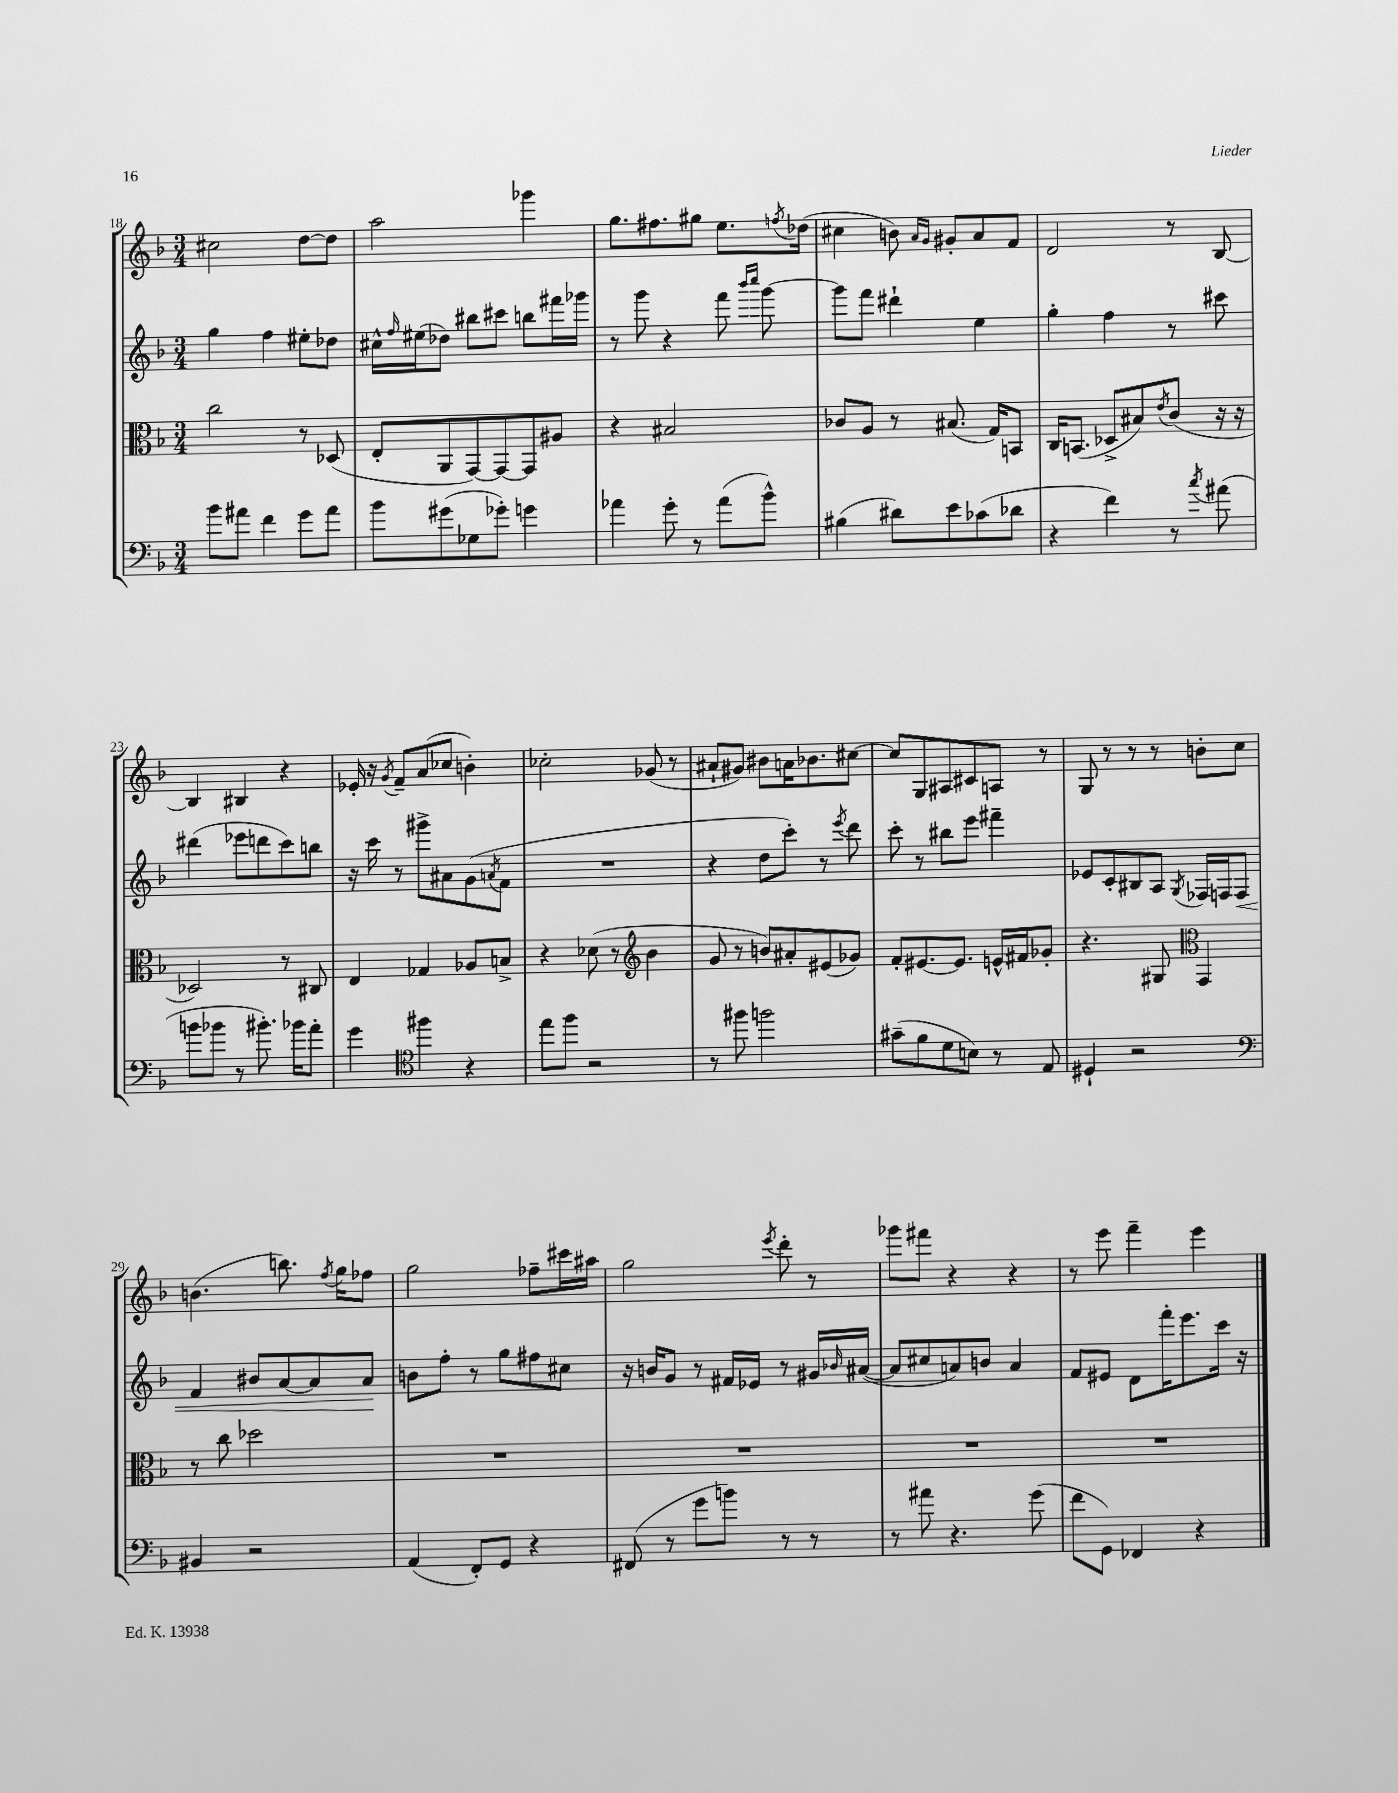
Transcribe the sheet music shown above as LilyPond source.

<<
\new StaffGroup <<
\new Staff = "s0" {
    \clef treble \key f \major \numericTimeSignature \time 3/4
    cis''2 d''8~ d''8 |
    a''2 ges'''4 |
    g''8. fis''8. gis''8 e''8. \acciaccatura { f''8 } des''16( |
    cis''4 b'8) \grace { a'16 g'16 } gis'8-. a'8 f'8 |
    d'2 r8 bes8~ |
    bes4 bis4 r4 |
    ees'16-. r16 \acciaccatura { g'8 } f'8-- a'8( ces''8 b'4-.) |
    ces''2-. ges'8( r8 |
    ais'8-! gis'8) bis'8 a'16 bes'8. cis''8~ |
    cis''8 g8 ais8 cis'8 a8 r8 |
    g8 r8 r8 r8 b'8-. c''8 |
    b'4.( b''8.) \acciaccatura { f''8 } g''16 fes''8 |
    g''2 fes''8-- cis'''16 ais''16 |
    g''2 \acciaccatura { e'''8 } d'''8-. r8 |
    ges'''8 fis'''8 r4 r4 |
    r8 e'''8 f'''4-- e'''4 \bar "|." |
}
\new Staff = "s1" {
    \clef treble \key f \major \numericTimeSignature \time 3/4
    g''4 f''4 eis''8-. des''8 |
    cis''16-^ \grace { f''16 } eis''16( des''8) bis''8 cis'''8 b''8 fis'''16 ges'''16 |
    r8 g'''8 r4 f'''8 \grace { bes'''16 c''''16 } g'''8~ |
    g'''8 f'''8 dis'''4-! e''4 |
    g''4-. f''4 r8 cis'''8 |
    dis'''4( ees'''8 d'''8 c'''8) b''8 |
    r16 c'''16 r8 gis'''8-> ais'8 g'8( \acciaccatura { a'8 } f'8 |
    R2. |
    r4 d''8 c'''8-.) r8 \acciaccatura { e'''8 } d'''8 |
    c'''8-. r8 bis''8 e'''8 fis'''4-- |
    ees'8 c'8-. bis8 a8 \acciaccatura { g8 } fes16 f16 f8\< |
    f'4 bis'8 a'8~ a'8 a'8\! |
    b'8 f''8-. r8 g''8 fis''8 cis''8 |
    r16 b'16 g'8 r8 fis'16 ees'16 r8 gis'16 \grace { bes'16 } ais'16~( |
    ais'8 cis''8 a'8) b'8 a'4 |
    f'8 eis'8 d'8 f'''16-. e'''8. c'''16 r16 \bar "|." |
}
\new Staff = "s2" {
    \clef alto \key f \major \numericTimeSignature \time 3/4
    c''2 r8 des8( |
    e8-. a,8 g,8~) g,8~ g,8 ais8 |
    r4 bis2 |
    ces'8 a8 r8 bis8.( g16) b,8 |
    c16 b,8.( des8-> bis8) \acciaccatura { e'8 } c'8( r16 r16 |
    des2) r8 cis8 |
    e4 ges4 aes8 b8-> |
    r4 des'8( r8 \clef treble bes'4 |
    g'8 r8 b'8) ais'8-. eis'8( ges'8) |
    f'8-. eis'8.~ eis'8. e'16-^ fis'16 ges'8-. |
    r4. gis8 \clef alto g,4 |
    r8 c''8 des''2 |
    R2. |
    R2. |
    R2. |
    R2. \bar "|." |
}
\new Staff = "s3" {
    \clef bass \key f \major \numericTimeSignature \time 3/4
    bes'8 ais'8 f'4 g'8 ais'8 |
    bes'8 gis'8( ges8 ges'8-.) g'4 |
    aes'4 g'8-. r8 aes'8( bes'8-^) |
    bis4( dis'8) e'8 ces'8( des'8 |
    r4 f'4) r8 \acciaccatura { c''8 } ais'8( |
    b'8 bes'8 r8 bis'8.-.) bes'16 a'8-. |
    g'4 \clef tenor fis''4 r4 |
    e''8 f''8 r2 |
    r8 fis''8 f''2 |
    gis'8--( f'8 d'8 b8) r8 e8 |
    dis4-! r2 |
    \clef bass bis,4 r2 |
    a,4( f,8-.) g,8 r4 |
    fis,8( r8 g'8 b'8) r8 r8 |
    r8 ais'8 r4. g'8( |
    f'8 g,8) fes,4 r4 \bar "|." |
}
>>
>>
\layout { \context { \Score currentBarNumber = #18 } }
